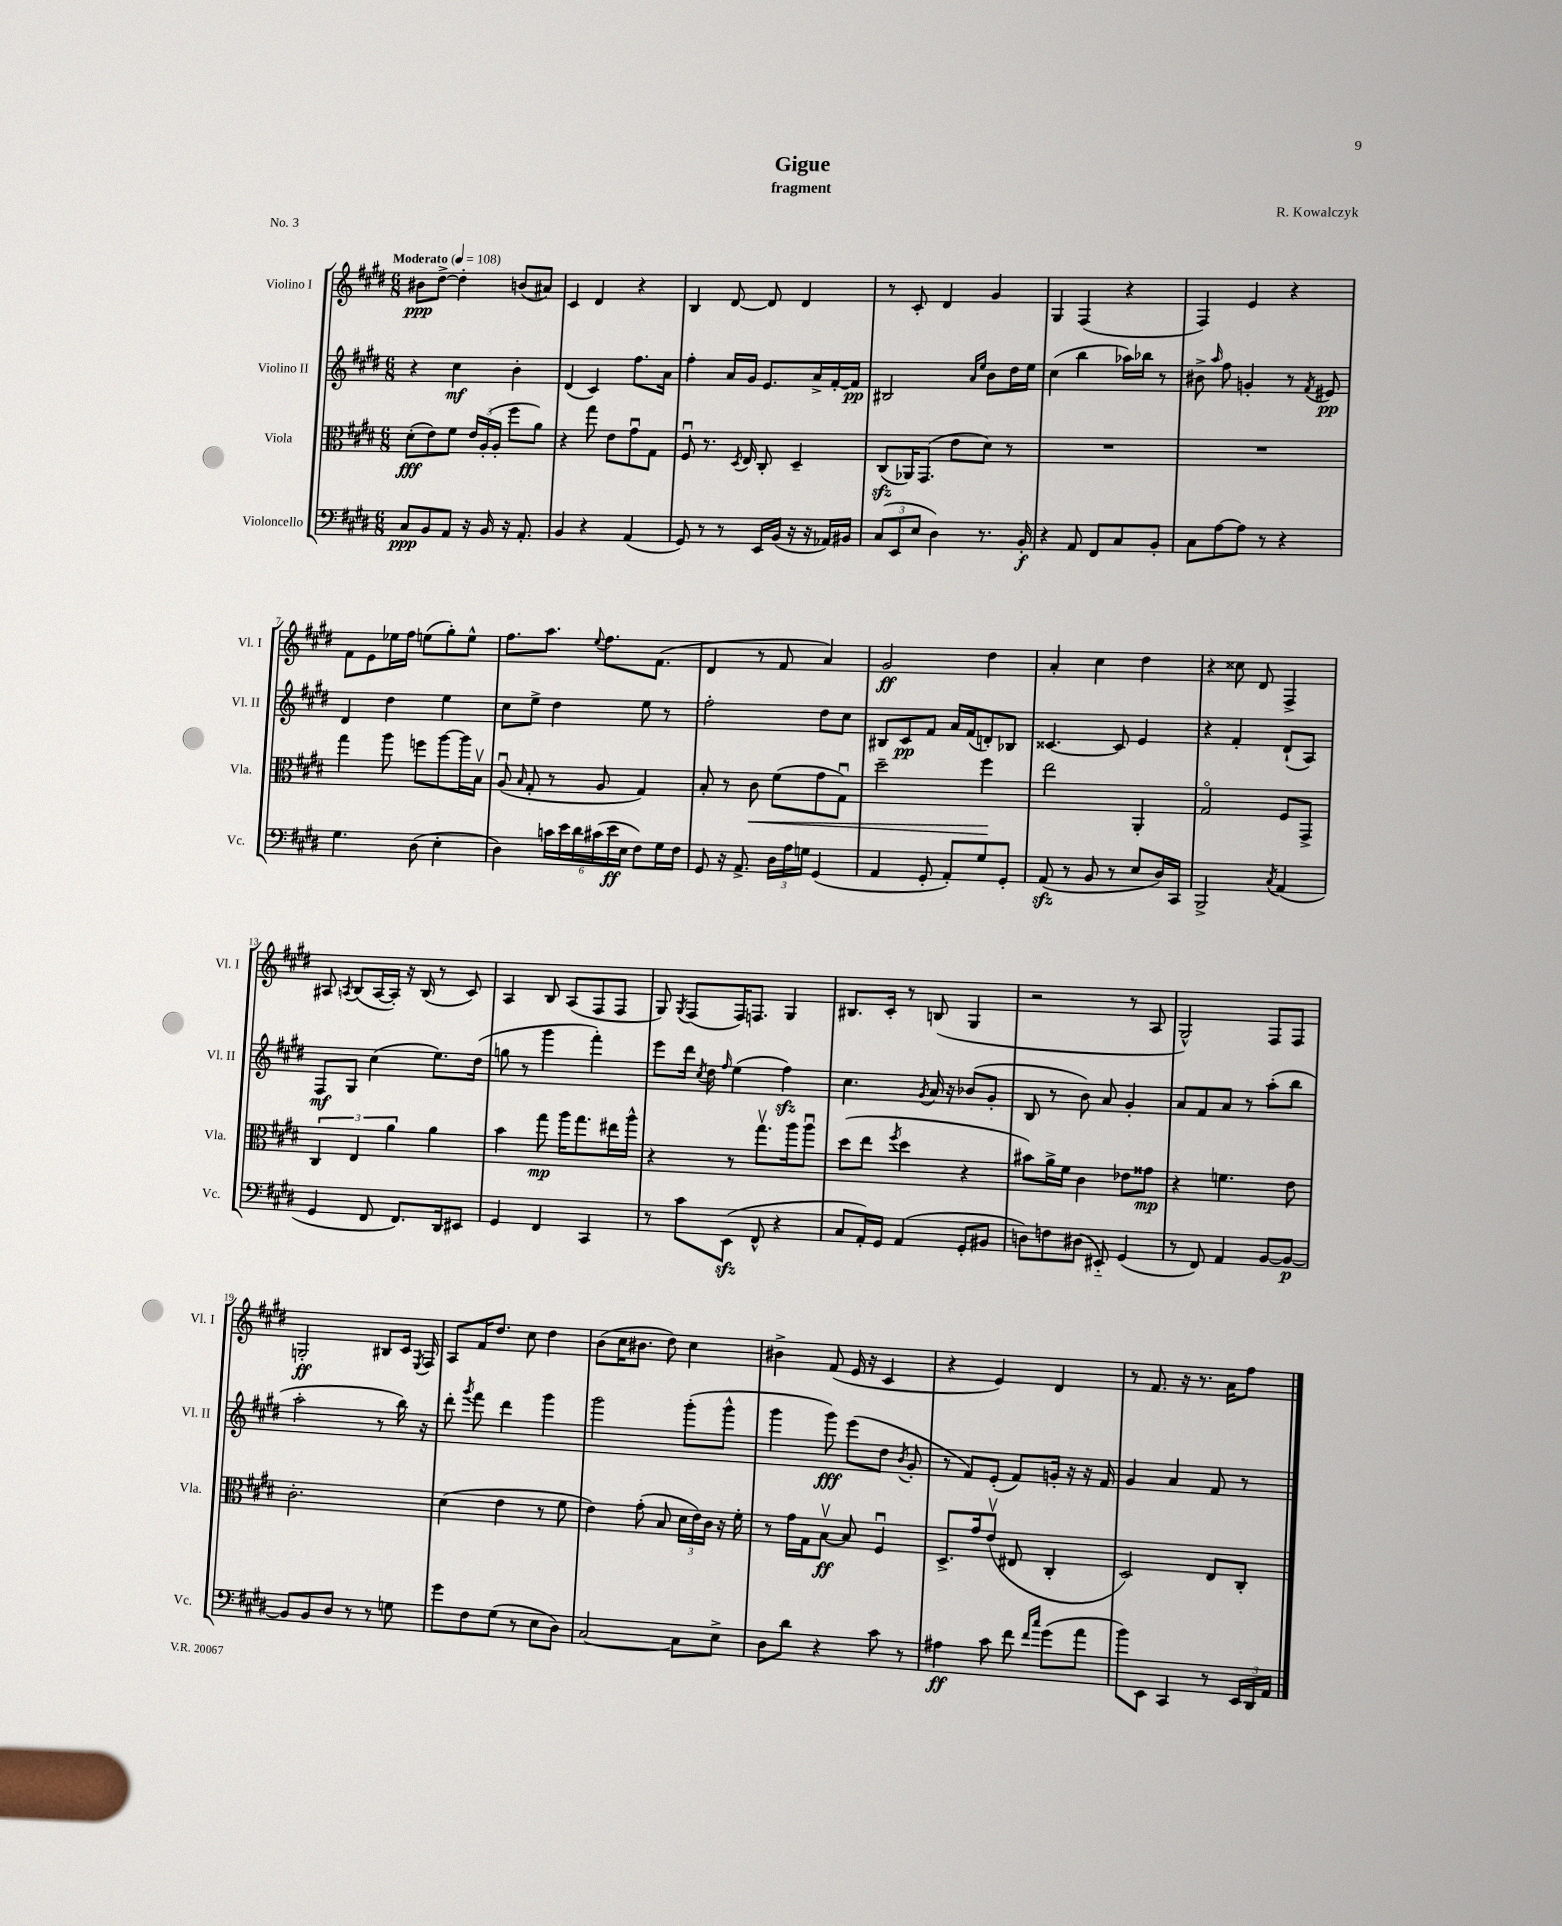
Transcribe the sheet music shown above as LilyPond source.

\header { title = "Gigue" composer = "R. Kowalczyk" subtitle = "fragment" piece = "No. 3" }
<<
\new StaffGroup <<
\new Staff = "s0" \with { instrumentName = "Violino I" shortInstrumentName = "Vl. I" } {
    \clef treble \key e \major \numericTimeSignature \time 6/8 \tempo "Moderato" 4 = 108
    \autoBeamOff bis'8[\ppp dis''8]~-> dis''4-. b'8[( ais'8]) |
    cis'4 dis'4 r4 |
    b4 dis'8~ dis'8 dis'4 |
    r8 cis'8-. dis'4 gis'4 |
    gis4 fis4( r4 |
    fis4) e'4 r4 |
    fis'8[ e'8 ees''16 fis''16] e''8[( gis''8-.) e''8]-^ |
    fis''8.[ a''8.] \appoggiatura { e''8 } fis''8.[ fis'8.]( |
    dis'4 r8 fis'8 a'4) |
    gis'2\ff dis''4 |
    a'4-. cis''4 dis''4 |
    r4 cisis''8 dis'8 fis4-> |
    ais8 \acciaccatura { a8 } b8[( a16~ a16]-.) r16 b16( r8 cis'8) |
    a4 b8 a8[( fis8 fis8] |
    gis8) \acciaccatura { gis8 } fis8[( fis16) f8.] gis4 |
    bis8.[ cis'16]-. r8 b8( gis4 |
    r2 r8 a8 |
    gis2-^) fis8[ fis8] |
    g2-.\ff bis8[ cis'16] \acciaccatura { e8 } fis16 |
    a8[ fis'16 dis''8.] cis''8 dis''4 |
    b'8[( cis''16 bis'8.] dis''8) cis''4 |
    bis'4-> fis'8( e'16 r16 cis'4 |
    r4 e'4) dis'4 |
    r8 fis'8. r16 r8. a'16[ fis''8] \bar "|." |
}
\new Staff = "s1" \with { instrumentName = "Violino II" shortInstrumentName = "Vl. II" } {
    \clef treble \key e \major \numericTimeSignature \time 6/8
    \autoBeamOff r4 cis''4\mf b'4-. |
    dis'4( cis'4) fis''8.[ a'16] |
    fis''4-. a'16[ gis'16] e'8.[ a'16-> fis'16~-. fis'16]\pp |
    bis2 \grace { a'16[ e''16] } b'8[ dis''16 e''16] |
    cis''4( b''4 aes''16[) bes''16] r8 |
    bis'8-> \grace { a''16 } fis''8 g'4-. r8 \acciaccatura { fis'8 } eis'8\pp |
    dis'4 dis''4 e''4 |
    cis''8[ e''8]-> dis''4 e''8 r8 |
    fis''2-. dis''8[ cis''8] |
    bis8[ cis'8\pp fis'8] a'16[ fis'16( d'8-.) bes8] |
    cisis'4.~ cisis'8 e'4 |
    r4 fis'4-. dis'8[-!( a8]) |
    fis8[\mf gis8] cis''4( e''8.[) dis''16]( |
    g''8 r8 gis'''4 fis'''4-.) |
    e'''8[ dis'''16] \acciaccatura { cis''8 } dis''16 \grace { fis''16 } e''4( fis''4\sfz) |
    cis''4. \acciaccatura { gis'8 } a'16 r16 bes'8[( gis'8]-. |
    b8 r8 b'8) a'8 gis'4-. |
    a'8[ fis'8 a'8] r8 a''8[-.( b''8] |
    a''2-. r8 b''16) r16 |
    dis'''8-. \acciaccatura { gis'''8 } fis'''8 dis'''4 gis'''4 |
    gis'''2 gis'''8[-.( gis'''8]-^ |
    gis'''4 gis'''8\fff) e'''8[( dis''8] \acciaccatura { b'8 } gis'8-. |
    r8 fis'8[) e'8]-.( fis'8[) g'16]-. r16 r16 fis'16 |
    gis'4 a'4 fis'8 r8 \bar "|." |
}
\new Staff = "s2" \with { instrumentName = "Viola" shortInstrumentName = "Vla." } {
    \clef alto \key e \major \numericTimeSignature \time 6/8
    \autoBeamOff dis'8[-.\fff( e'8) fis'8] \tuplet 3/2 { e'16[ a16-.( a16]-. } fis''8[ a'8]) |
    r4 gis''8 e'8[ gis'8\downbow gis8] |
    fis8\downbow r8. \acciaccatura { dis8 } e16 cis8-. dis4-- |
    cis8[\sfz( aes,16) gis,8.]( e'8[ dis'8]) r8 |
    R2. |
    R2. |
    gis''4 a''8 f''8[ a''8~ a''16 b16]\upbow |
    a8\downbow( \grace { b16 } gis8-. r8 a8 gis4) |
    b8-. r8 cis'8\< fis'8[( gis'8 gis8]\downbow) |
    dis''2-- fis''4\! |
    e''2 a,4-. |
    gis2\flageolet fis8[ gis,8]-> |
    \tuplet 3/2 { cis4 e4 a'4 } a'4 |
    b'4 gis''8\mp a''16[ gis''8. eis''16 a''16]-^ |
    r4 r8 gis''8.[\upbow a''16 a''8]\downbow |
    dis''8[( e''8] \acciaccatura { fis''8 } dis''4 r4 |
    bis'8[) a'16-> fis'16] cis'4 ees'8[ gisis'8]\mp |
    r4 f'4. e'8 |
    cis'2.-. |
    dis'4( e'4 r8 fis'8 |
    e'4) gis'8-.( b8 \tuplet 3/2 { dis'16[ e'16) cis'16] } r16 fis'16-. |
    r8 gis'16[ gis16 b8]~\upbow\ff b8 fis4\downbow |
    dis8.[-> gis'16 e'8]\upbow( eis8 cis4-. |
    dis2) e8[ cis8]-. \bar "|." |
}
\new Staff = "s3" \with { instrumentName = "Violoncello" shortInstrumentName = "Vc." } {
    \clef bass \key e \major \numericTimeSignature \time 6/8
    \autoBeamOff cis8[\ppp b,8 a,8] r16 b,16 r16 a,8.-. |
    b,4 r4 a,4( |
    gis,8) r8 r8 e,16[ b,16]( r16 r16 aes,16[) bis,16] |
    \tuplet 3/2 { cis8[( e,8 e8] } dis4) r8. b,16-.\f |
    r4 a,8 fis,8[ cis8 b,8]-. |
    cis8[ a8~ a8] r8 r4 |
    gis4. dis8( e4-. |
    dis4) \tuplet 6/4 { c'16[ e'16 dis'16 cis'16( e'16\ff e16] } fis8[) gis16 fis16] |
    gis,8 r16 a,8.-> \tuplet 3/2 { dis16[ a16 g16] } gis,4( |
    a,4 gis,8-. a,8[-.) gis8 gis,8]-. |
    a,8\sfz( r8 b,8 r8 e8[ dis16) cis,16] |
    b,,2-> \acciaccatura { cis8 } a,4( |
    gis,4 fis,8 fis,8.[) dis,16 eis,8] |
    gis,4 fis,4 cis,4 |
    r8 cis'8[ e,8]\sfz( fis,8-^ r4 |
    cis8[ a,16-.) gis,16] a,4( gis,8[-. bis,8] |
    d8[) f8 dis8]( eis,8-_) gis,4( |
    r8 fis,8) a,4 b,8[~ b,8]~\p |
    b,8[ b,8 dis8] r8 r8 g8 |
    gis'8[ fis8 gis8]( r8 e8[ dis8]) |
    cis2~ cis8[ e8]-> |
    dis8[ dis'8] r4 cis'8 r8 |
    ais4\ff cis'8 fis'8 \grace { fis'16[ cis''16] } gis'8[( a'8] |
    b'8[) e,8] cis,4 r8 \tuplet 3/2 { e,16[ dis,16 a,16] } \bar "|." |
}
>>
>>
